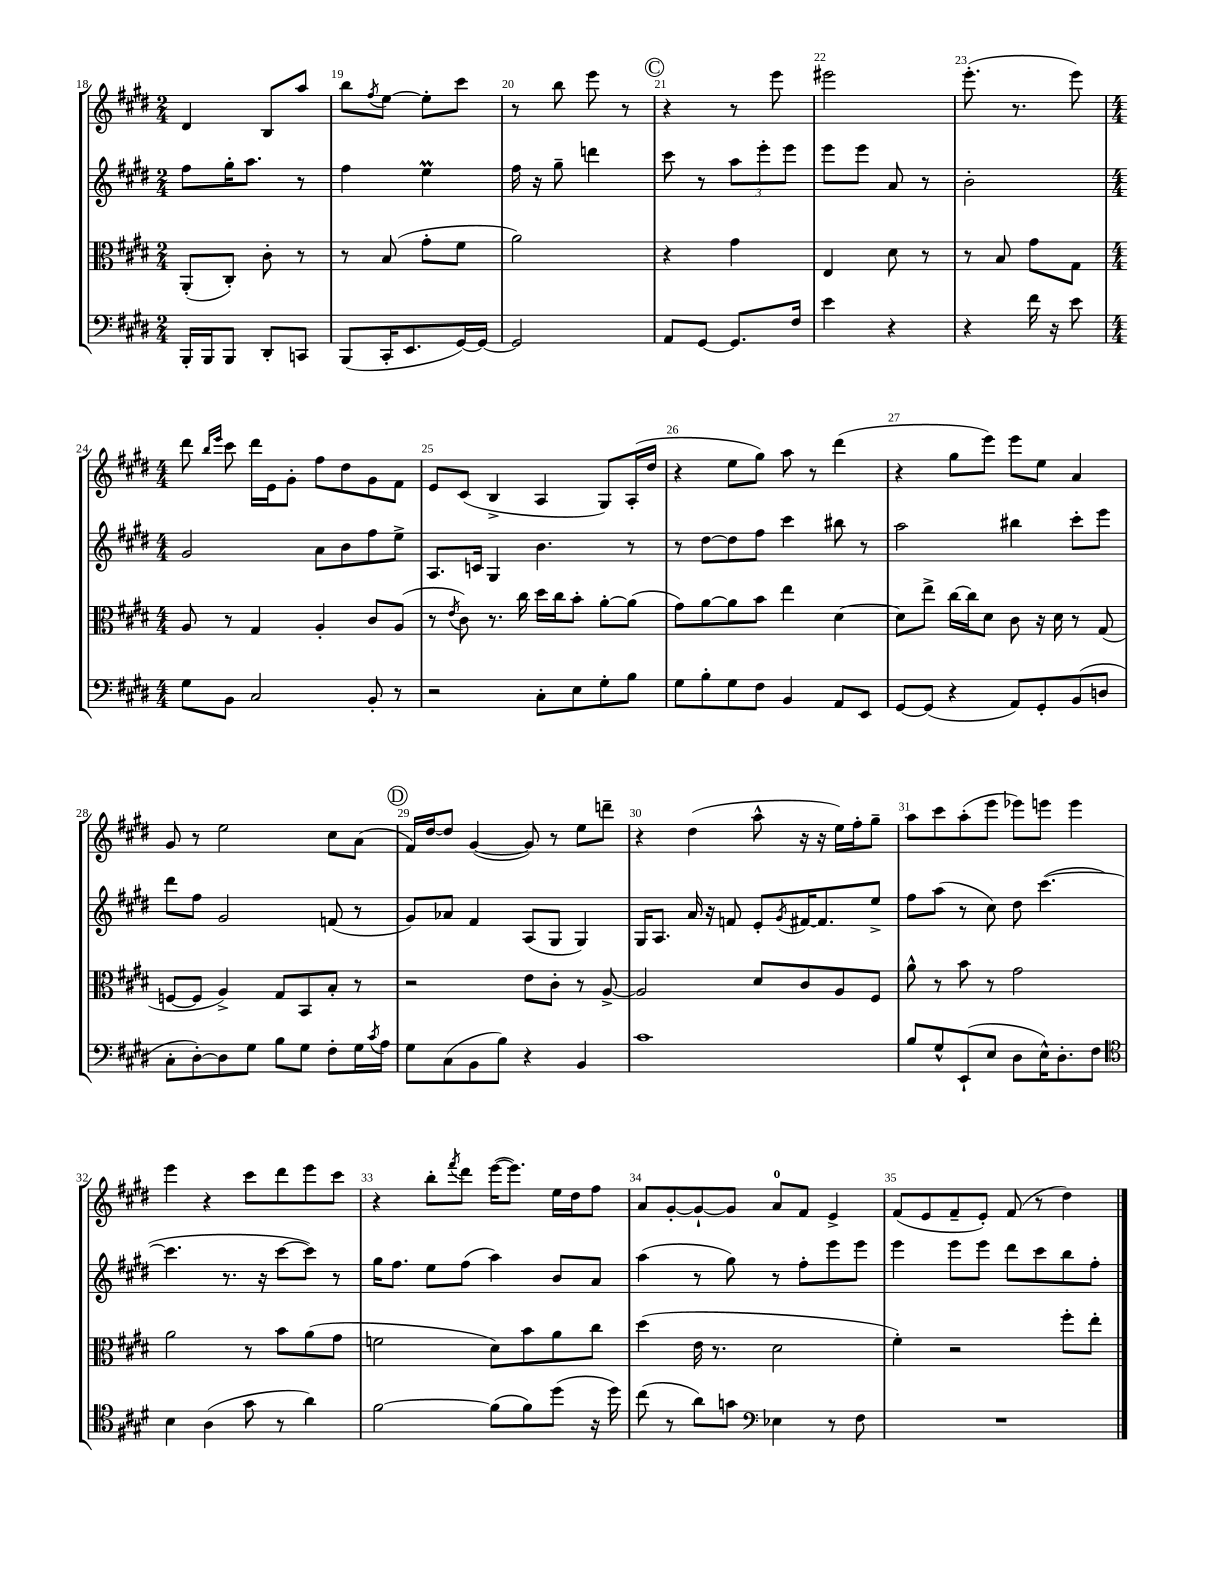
<<
\new StaffGroup <<
\new Staff = "s0" {
    \clef treble \key e \major \numericTimeSignature \time 2/4
    dis'4 b8 a''8 |
    b''8 \acciaccatura { fis''8 } e''8~ e''8-. cis'''8 |
    r8 b''8 e'''8 r8 |
    \mark \markup { \circle "C" } r4 r8 e'''8 |
    eis'''2 |
    e'''8.-.( r8. e'''8) |
    \numericTimeSignature \time 4/4 dis'''8 \grace { b''16 e'''16 } cis'''8 dis'''16 e'16 gis'8-. fis''8 dis''8 gis'8 fis'8 |
    e'8 cis'8( b4-> a4 gis8) a16-.( dis''16 |
    r4 e''8 gis''8) a''8 r8 dis'''4( |
    r4 gis''8 e'''8) e'''8 e''8 a'4 |
    gis'8 r8 e''2 cis''8 a'8( |
    \mark \markup { \circle "D" } fis'16) dis''16~ dis''8 gis'4~( gis'8) r8 e''8 d'''8-- |
    r4 dis''4( a''8-^ r16 r16 e''16) fis''16-. gis''8-- |
    a''8 cis'''8 a''8-.( e'''8 ees'''8) e'''8 e'''4 |
    e'''4 r4 cis'''8 dis'''8 e'''8 cis'''8 |
    r4 b''8-. \acciaccatura { fis'''8 } dis'''8 e'''16~( e'''8.) e''16 dis''16 fis''8 |
    a'8 gis'8~-. gis'8~-! gis'8 a'8-0 fis'8 e'4-> |
    fis'8( e'8 fis'8-- e'8-.) fis'8( r8 dis''4) \bar "|." |
}
\new Staff = "s1" {
    \clef treble \key e \major \numericTimeSignature \time 2/4
    fis''8 gis''16-. a''8. r8 |
    fis''4 e''4\prall |
    fis''16 r16 gis''8-- d'''4 |
    \mark \markup { \circle "C" } cis'''8 r8 \tuplet 3/2 { a''8 e'''8-. e'''8 } |
    e'''8 e'''8 a'8 r8 |
    b'2-. |
    \numericTimeSignature \time 4/4 gis'2 a'8 b'8 fis''8 e''8-> |
    a8. c'16 gis4 b'4. r8 |
    r8 dis''8~ dis''8 fis''8 cis'''4 bis''8 r8 |
    a''2 bis''4 cis'''8-. e'''8 |
    dis'''8 fis''8 gis'2 f'8( r8 |
    \mark \markup { \circle "D" } gis'8) aes'8 fis'4 a8( gis8 gis4) |
    gis16 a8. a'16 r16 f'8 e'8-. \acciaccatura { gis'8 } fis'16~ fis'8. e''8-> |
    fis''8 a''8( r8 cis''8) dis''8 cis'''4.~( |
    cis'''4. r8. r16 cis'''8~ cis'''8) r8 |
    gis''16 fis''8. e''8 fis''8( a''4) b'8 a'8 |
    a''4( r8 gis''8) r8 fis''8-. e'''8 e'''8 |
    e'''4 e'''8 e'''8 dis'''8 cis'''8 b''8 fis''8-. \bar "|." |
}
\new Staff = "s2" {
    \clef alto \key e \major \numericTimeSignature \time 2/4
    a,8-.( cis8-.) cis'8-. r8 |
    r8 b8( gis'8-. fis'8 |
    a'2) |
    \mark \markup { \circle "C" } r4 gis'4 |
    e4 dis'8 r8 |
    r8 b8 gis'8 gis8 |
    \numericTimeSignature \time 4/4 a8 r8 gis4 a4-. cis'8 a8( |
    r8 \acciaccatura { e'8 } cis'8) r8. cis''16 dis''16 cis''16 b'8-. a'8~-. a'8( |
    gis'8) a'8~ a'8 b'8 e''4 dis'4~ |
    dis'8 e''8-> cis''16~ cis''16 dis'8 cis'8 r16 dis'16 r8 gis8( |
    f8~ f8 a4->) gis8 b,8 b8-. r8 |
    \mark \markup { \circle "D" } r2 e'8 cis'8-. r8 a8~-> |
    a2 dis'8 cis'8 a8 fis8 |
    a'8-^ r8 b'8 r8 gis'2 |
    a'2 r8 b'8 a'8( gis'8 |
    f'2 dis'8) b'8 a'8 cis''8 |
    dis''4( e'16 r8. dis'2 |
    fis'4-.) r2 fis''8-. e''8-. \bar "|." |
}
\new Staff = "s3" {
    \clef bass \key e \major \numericTimeSignature \time 2/4
    b,,16-. b,,16 b,,8 dis,8-. c,8 |
    b,,8( cis,16-. e,8. gis,16~) gis,16~ |
    gis,2 |
    \mark \markup { \circle "C" } a,8 gis,8~ gis,8. fis16 |
    e'4 r4 |
    r4 fis'16 r16 e'8 |
    \numericTimeSignature \time 4/4 gis8 b,8 cis2 b,8-. r8 |
    r2 cis8-. e8 gis8-. b8 |
    gis8 b8-. gis8 fis8 b,4 a,8 e,8 |
    gis,8~ gis,8( r4 a,8) gis,8-. b,8( d8 |
    cis8-. dis8~-.) dis8 gis8 b8 gis8 fis8-. gis16 \acciaccatura { cis'8 } a16 |
    \mark \markup { \circle "D" } gis8 cis8( b,8 b8) r4 b,4 |
    cis'1 |
    b8 gis8-^ e,8-!( e8 dis8 e16-^) dis8.-. fis8 |
    \clef tenor b4 a4( gis'8 r8 a'4) |
    fis'2~ fis'8( fis'8) dis''8( r16 dis''16) |
    cis''8( r8 a'8) g'8 \clef bass ees4 r8 fis8 |
    R1 \bar "|." |
}
>>
>>
\layout { \context { \Score currentBarNumber = #18 \override BarNumber.break-visibility = ##(#f #t #t) barNumberVisibility = #all-bar-numbers-visible } }
